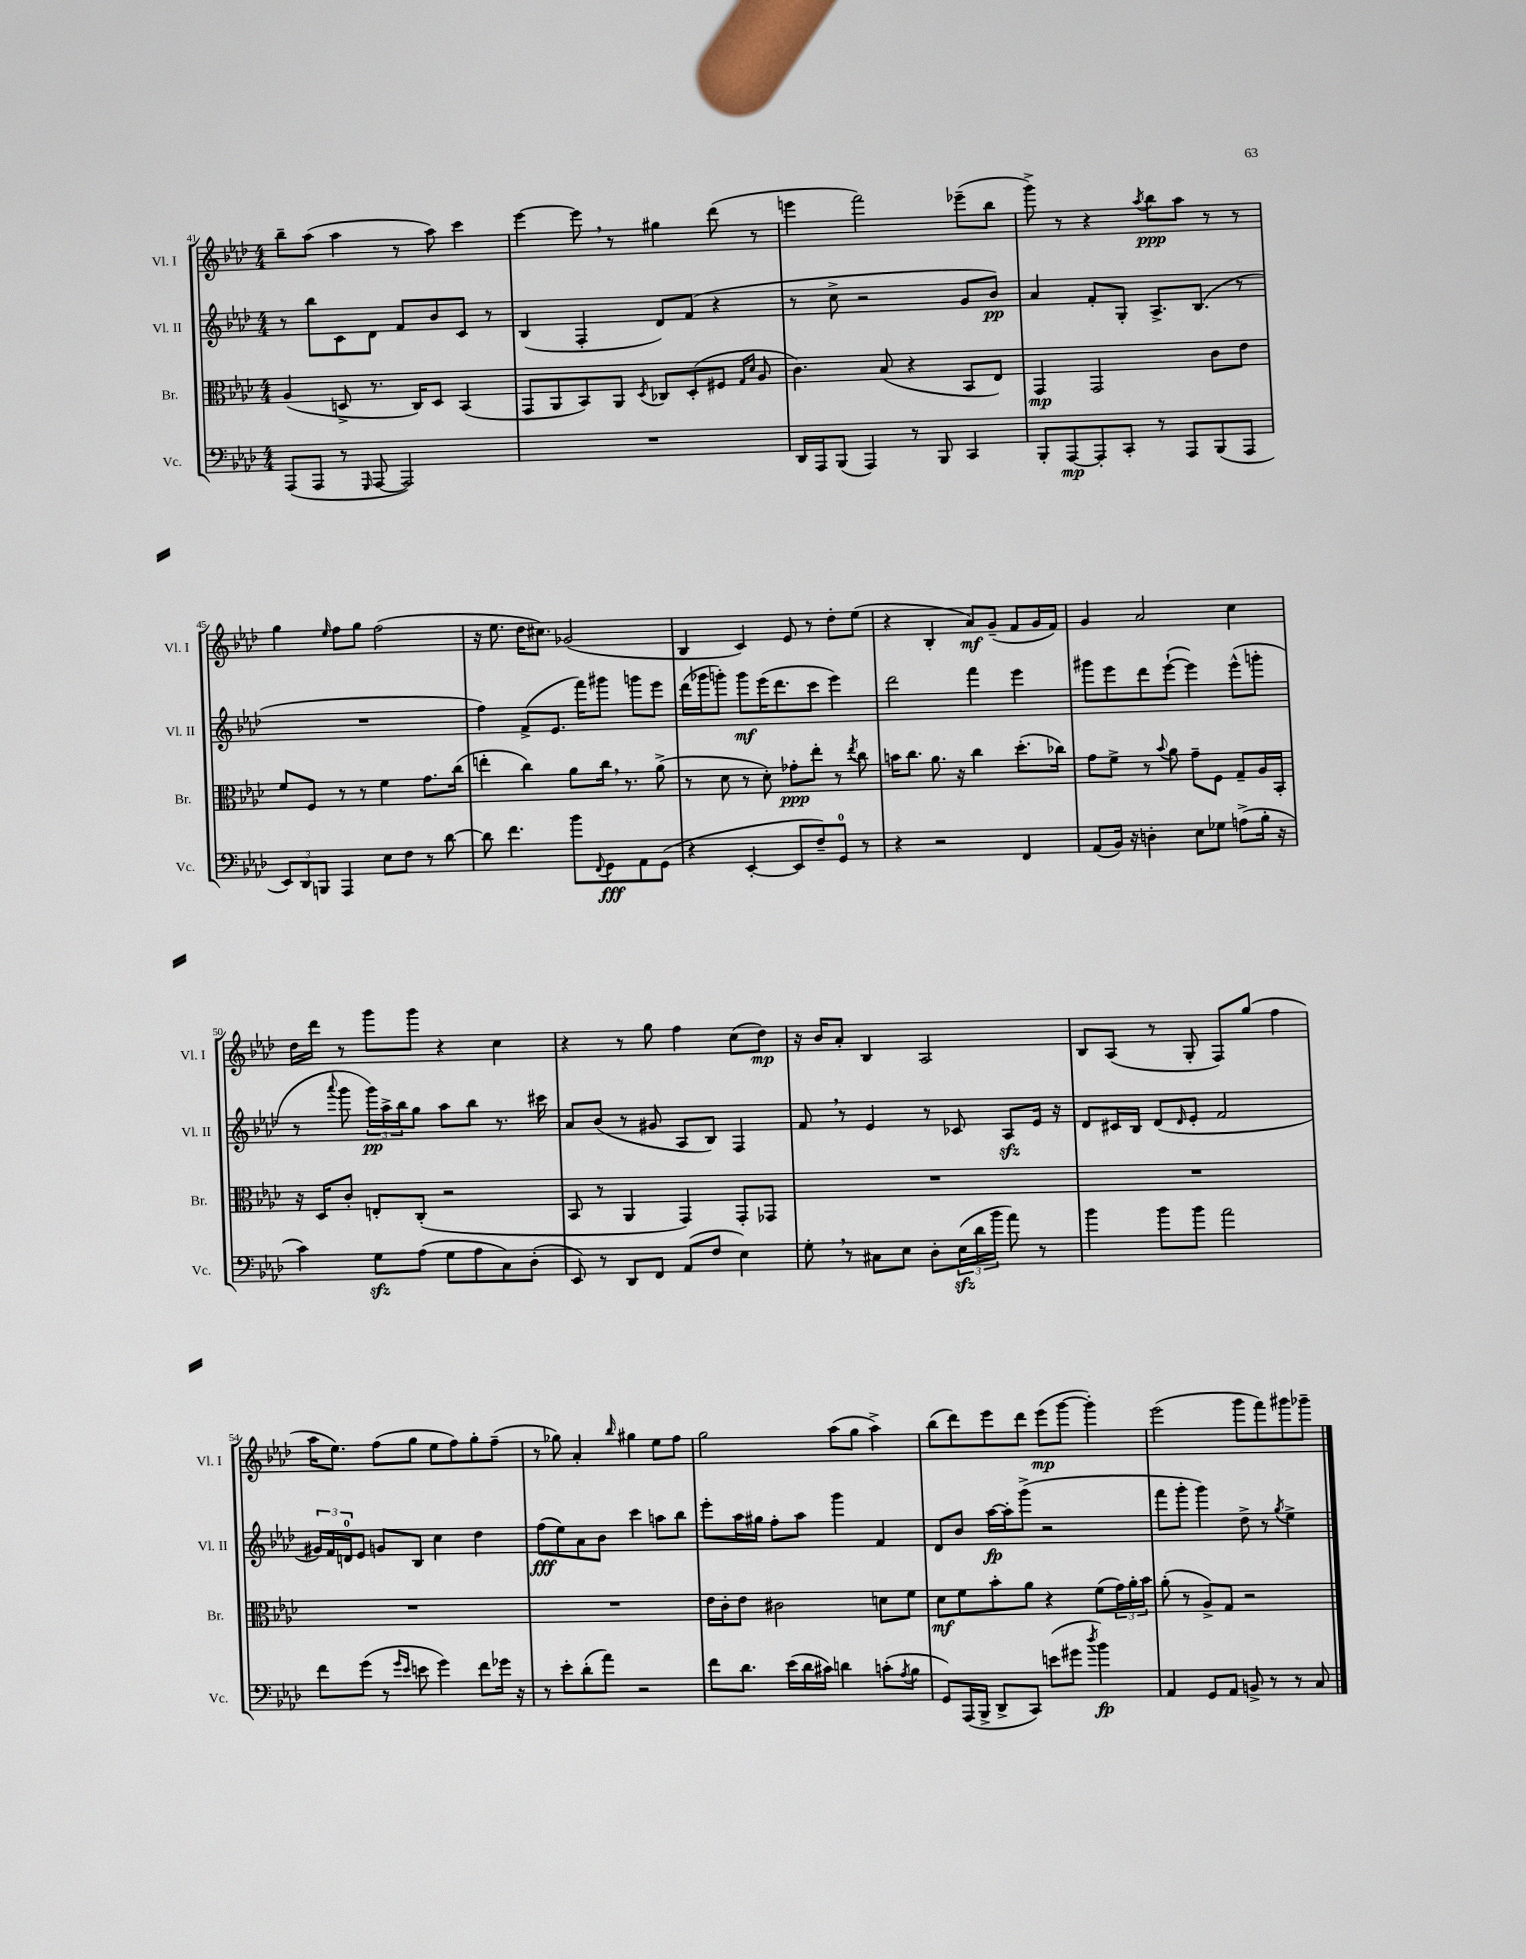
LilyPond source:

<<
\new StaffGroup <<
\new Staff = "s0" \with { instrumentName = "Vl. I" shortInstrumentName = "Vl. I" } {
    \clef treble \key aes \major \numericTimeSignature \time 4/4
    bes''8-- aes''8( aes''4 r8 aes''8) c'''4 |
    ees'''4~ ees'''8 \breathe r8 gis''4 des'''8( r8 |
    e'''4 f'''2) ees'''8--( bes''8 |
    g'''8->) r8 r4 \acciaccatura { aes''8 } bes''8\ppp aes''8 r8 r8 |
    g''4 \grace { ees''16 } f''8 g''8 f''2( |
    r16 ees''8. des''16 cis''8.) ges'2( |
    bes4 c'4) ees'8 r8 des''8-. ees''8( |
    r4 bes4-. aes'8\mf) g'8--( f'8 g'16 f'16) |
    g'4 aes'2 c''4 |
    des''16 des'''16 r8 g'''8 g'''8 r4 c''4 |
    r4 r8 g''8 f''4 c''8( des''8\mp) |
    r16 bes'16 aes'8-. bes4 aes2 |
    bes8 aes8( r8 g8-. f8) g''8( f''4 |
    aes''16 ees''8.) f''8( g''8 ees''8 f''8) g''8-. f''8--( |
    r8 ges''8) aes'4-. \grace { bes''16 } gis''4 ees''8 f''8 |
    g''2 aes''8( g''8 aes''4->) |
    bes''8( des'''8) ees'''8 des'''8 ees'''8\mp( g'''8~ g'''4-.) |
    ees'''2( g'''8 f'''8) gis'''8 ges'''8-- \bar "|." |
}
\new Staff = "s1" \with { instrumentName = "Vl. II" shortInstrumentName = "Vl. II" } {
    \clef treble \key aes \major \numericTimeSignature \time 4/4
    r8 bes''8 c'8 des'8 f'8 bes'8 c'8 r8 |
    bes4( f4-. des'8) f'8( r4 |
    r8 c''8-> r2 g'8 bes'8\pp) |
    aes'4 f'8-. g8-. aes8.-> bes8.( r8 |
    R1 |
    f''4) f'8->( ees'8. f'''16) gis'''8 g'''8 ees'''8 |
    des'''16( ges'''16 g'''8-.) g'''8\mf ees'''16( des'''8. c'''8 ees'''4) |
    des'''2 f'''4 ees'''4 |
    gis'''8 ees'''8 des'''8 ees'''8~-!( ees'''4) ees'''8-^( g'''8-. |
    r8 \appoggiatura { aes'''8 } g'''8 \tuplet 3/2 { g'''16\pp) aes''16-> bes''16 } g''8 aes''8 bes''8 r8. cis'''16 |
    aes'8 bes'8( r8 gis'8 aes8 bes8) f4 |
    f'8 \breathe r8 ees'4 r8 ces'8 aes8\sfz ees'16 r16 |
    des'8 cis'16 bes16 des'8( \grace { des'16 } ees'8-. f'2 |
    \tuplet 3/2 { gis'16) f'16 d'16-0 } ees'8 g'8 bes8 c''4 des''4 |
    f''8\fff( ees''8) aes'8 bes'8 c'''4 a''8 bes''8 |
    ees'''8-. aes''16 gis''16 f''8-. aes''8 g'''4 f'4 |
    des'8 bes'8 aes''16~\fp aes''16-. g'''8->( r2 |
    f'''8 g'''8-. g'''4) des''8-> r8 \acciaccatura { g''8 } ees''4-> \bar "|." |
}
\new Staff = "s2" \with { instrumentName = "Br." shortInstrumentName = "Br." } {
    \clef alto \key aes \major \numericTimeSignature \time 4/4
    aes4( d8-> r8. c16) d8 bes,4( |
    g,8 aes,8 bes,8) aes,8 \acciaccatura { des8 } ces8 des8-.( fis8 \grace { g16 des'16 } aes8 |
    c'4.) bes8( r4 bes,8 ees8) |
    g,4\mp g,2 c'8 ees'8 |
    f'8 f8 r8 r8 f'4 g'8. c''16( |
    e''4-. c''4) aes'8 c''16 \breathe r8. aes'8->( |
    r8 des'8 r8 des'8-.) ges'8-.\ppp ees''8-. r8 \acciaccatura { ees''8 } c''8 |
    b'16 c''8. aes'8. r16 c''4 des''8.-.( ces''16) |
    g'8 f'8-> r8 \appoggiatura { bes'8 } aes'8 g'8-- f8 g8-- aes16 bes,16-. |
    r16 des16 c'8-. e8-. c8-.( r2 |
    bes,8 r8 aes,4 g,4) g,8-. ges,8 |
    R1 |
    R1 |
    R1 |
    R1 |
    ees'16 c'16-. ees'8 cis'2 d'8 f'8 |
    des'8\mf f'8 bes'8-. aes'8 r4 f'8( \tuplet 3/2 { g'16) aes'16-. bes'16 } |
    aes'8-.( r8 aes8->) g8 r2 \bar "|." |
}
\new Staff = "s3" \with { instrumentName = "Vc." shortInstrumentName = "Vc." } {
    \clef bass \key aes \major \numericTimeSignature \time 4/4
    aes,,8( aes,,8 r8 \grace { g,,16 } aes,,8~ aes,,2) |
    R1 |
    des,16 aes,,16 bes,,8( aes,,4) r8 bes,,8 c,4 |
    bes,,8-. aes,,8~\mp aes,,8-. c,8-. r8 aes,,8 bes,,8( aes,,8 |
    \tuplet 3/2 { ees,8) des,8 b,,8 } aes,,4 ees8 f8 r8 des'8~ |
    des'8 f'4. bes'8 \appoggiatura { f,8 } g,8\fff aes,8 g,8( |
    r4 ees,4~-. ees,8 f8--) g,8-0 r8 |
    r4 r2 f,4 |
    aes,8( bes,16) r16 d4-. ees8 ges8 a8->( bes16-. r16 |
    c'4) g8\sfz aes8( g8 aes8 c8) des8-.( |
    ees,8) r8 des,8 f,8 aes,8( f8 ees4) |
    g8-. \breathe r8 cis8 ees8 des8-. \tuplet 3/2 { ees16\sfz( des'16 bes'16 } aes'8) r8 |
    bes'4 bes'8 bes'8 aes'2 |
    f'8 g'8( r8 \grace { g'16 ees'16 } e'8 g'4) f'8 ges'16 r16 |
    r8 ees'8-. des'8-.( aes'8) r2 |
    f'8 des'8. ees'16( des'16 cis'16) d'4 c'8-.( \acciaccatura { aes8 } bes8 |
    g,8) aes,,16( bes,,16-> des,8-> c,8) e'8( gis'8 \acciaccatura { des''8 } bes'4\fp) |
    aes,4 g,8 aes,8 b,8-> r8 r8 c8 \bar "|." |
}
>>
>>
\layout { \context { \Score currentBarNumber = #41 } }
